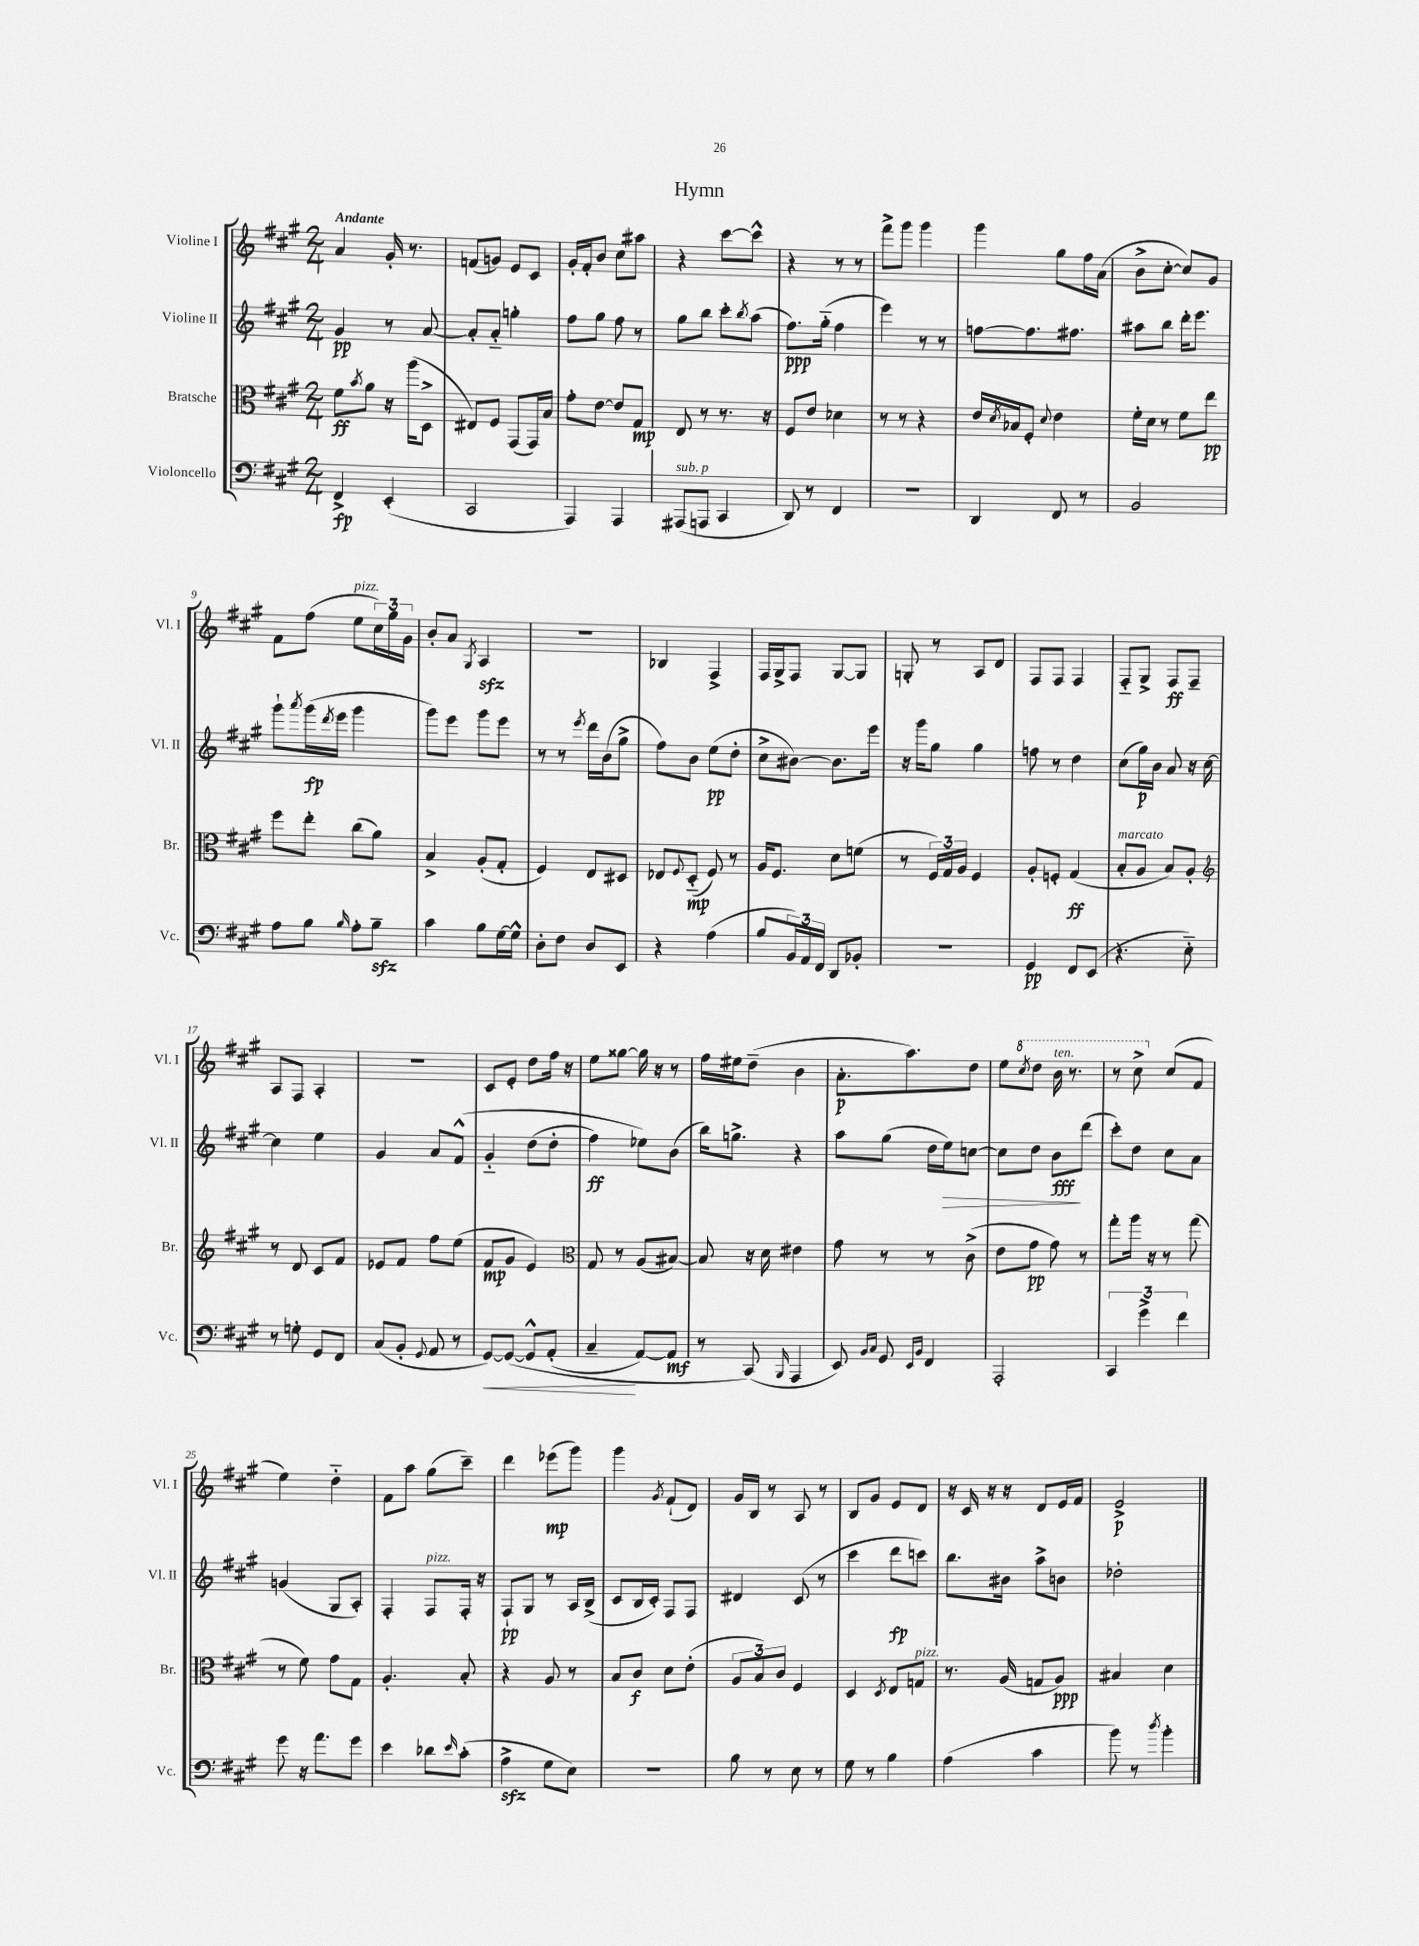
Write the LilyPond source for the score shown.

\header { title = "Hymn" }
<<
\new StaffGroup <<
\new Staff = "s0" \with { instrumentName = "Violine I" shortInstrumentName = "Vl. I" } {
    \clef treble \key a \major \numericTimeSignature \time 2/4 \tempo "Andante"
    a'4 gis'16-. r8. |
    f'8( g'8) e'8 cis'8 |
    gis'16-. fis'16-. b'8 cis''8 ais''8 |
    r4 cis'''8~ cis'''8-^ |
    r4 r8 r8 |
    fis'''8-> gis'''8 gis'''4 |
    gis'''4 gis''8 fis''16 a'16( |
    b'8-> cis''8~-. cis''8) gis'8 |
    fis'8 fis''8( e''8^\markup { \italic "pizz." } \tuplet 3/2 { cis''16) gis''16 gis'16 } |
    b'8-. a'8 \acciaccatura { gis8 } a4\sfz |
    r2 |
    bes4 fis4-> |
    fis16 gis16-> fis8 gis8~ gis8 |
    g8-. r8 a8 d'8 |
    fis8 fis8 fis4 |
    fis8-_ gis8-> fis8\ff fis8-- |
    a8 fis8 a4-. |
    r2 |
    cis'8 e'8-. d''8 fis''16 r16 |
    e''8 gisis''8~ gisis''16 r16 r8 |
    fis''16 eis''16 d''8--( b'4 |
    a'8.-.\p a''8.) d''8 |
    e''8 \ottava #1 \acciaccatura { cis'''8 } d'''8 b''16^\markup { \italic "ten." } r8. |
    r8 cis'''8-> \ottava #0 cis''8( fis'8 |
    e''4) d''4-_ |
    fis'8 a''8 gis''8( cis'''8--) |
    d'''4 ees'''8\mp( gis'''8) |
    gis'''4 \acciaccatura { gis'8 } fis'8-!( d'8) |
    gis'16 b16 r8 a8 r8 |
    b8 gis'8 e'8 d'8 |
    r16 cis'16 r16 r16 d'8 e'16 fis'16 |
    e'2->\p \bar "|." |
}
\new Staff = "s1" \with { instrumentName = "Violine II" shortInstrumentName = "Vl. II" } {
    \clef treble \key a \major \numericTimeSignature \time 2/4
    gis'4\pp r8 a'8~ |
    a'8-. a'8-_ g''4-. |
    fis''8 gis''8 fis''8 r8 |
    gis''8 b''8 cis'''8-. \acciaccatura { b''8 } a''8( |
    fis''8.\ppp) gis''16-_( fis''4 |
    e'''4) r8 r8 |
    f''8~ f''8. fis''8. |
    ais''8 b''8 d'''16-. e'''8. |
    gis'''8-! \acciaccatura { a'''8 } gis'''16\fp( \acciaccatura { d'''8 } e'''16 gis'''4 |
    gis'''8) e'''8 gis'''8 e'''8 |
    r8 r8 \acciaccatura { e'''8 } d'''16 b'16( gis''8-> |
    fis''8) b'8 e''8\pp( d''8-. |
    cis''8-> bis'8~) bis'8. e'''16 |
    r16 gis'''16 gis''8 gis''4 |
    f''8 r8 d''4 |
    cis''8( gis''16\p) b'16 a'8 r16 cis''16~ |
    cis''4 e''4 |
    gis'4 a'8 fis'8-^\( |
    gis'4-_ d''8( d''8-. |
    fis''4\ff) ees''8\) b'8( |
    b''16) g''8.-> r4 |
    a''8 gis''8( d''16 e''16\>) c''8~ |
    c''8 d''8 b'8\fff\! d'''8( |
    cis'''8-.) d''8 cis''8 a'8 |
    g'4( gis8 a8-.) |
    fis4-. fis8^\markup { \italic "pizz." } fis16-. r16 |
    fis8-!\pp gis8 r8 a16 b16->( |
    cis'8 b16 cis'16-.) fis8 fis8 |
    dis'4 cis'8( r8 |
    cis'''4 d'''8\fp c'''8) |
    b''8. bis'16 a''8-> b'8 |
    des''2-. \bar "|." |
}
\new Staff = "s2" \with { instrumentName = "Bratsche" shortInstrumentName = "Br." } {
    \clef alto \key a \major \numericTimeSignature \time 2/4
    fis'8\ff \acciaccatura { b'8 } a'8 r16 a''16( d8-> |
    eis8) fis8 gis,8( gis,16) b16 |
    gis'8-. e'8~ e'8 gis8\mp |
    e8 r8 r8. r16 |
    fis8 e'8 des'4 |
    r8 r8 r4 |
    e'16 \acciaccatura { d'8 } bes16 fis8-. \appoggiatura { d'8 } e'4 |
    fis'16-. d'16 r8 fis'8 e''8\pp |
    fis''8 e''8-. cis''8( a'8) |
    b4-> a8-.( gis8-. |
    fis4) e8 dis8 |
    ees8 \appoggiatura { fis8 } d8-_\mp( fis8) r8 |
    a16 fis8. d'8 f'8( |
    r8 \tuplet 3/2 { fis16) gis16 a16 } fis4 |
    a8-. f8-. gis4\ff( |
    b8-.^\markup { \italic "marcato" } a8 b8) a8-. |
    \clef treble r8 d'8 cis'8 fis'8 |
    ees'8 fis'8 fis''8 e''8( |
    fis'8\mp gis'8 e'4) |
    \clef alto gis8 r8 a8( bis8~) |
    bis8 r16 d'16 eis'4 |
    gis'8 r8 r8 cis'8->( |
    e'8 gis'8\pp gis'8) r8 |
    gis''8-. a''16 r16 r8 gis''8( |
    r8 fis'8) gis'8 gis8 |
    a4.-. b8-. |
    r4 a8 r8 |
    b8 cis'8\f d'8 e'8-.( |
    \tuplet 3/2 { a8 b8) cis'8 } fis4 |
    d4 \acciaccatura { d8 } e8 g8^\markup { \italic "pizz." } |
    r8. a16( g8 a8\ppp) |
    bis4 d'4 \bar "|." |
}
\new Staff = "s3" \with { instrumentName = "Violoncello" shortInstrumentName = "Vc." } {
    \clef bass \key a \major \numericTimeSignature \time 2/4
    fis,4->\fp e,4-.( |
    cis,2 |
    a,,4) a,,4 |
    ais,,8^\markup { \italic "sub. p" }( a,,8 cis,4 |
    d,8) r8 fis,4 |
    R2 |
    d,4 fis,8 r8 |
    b,2 |
    a8 b8 \grace { b16 } a8-. b8--\sfz |
    cis'4 b8 gis16~ gis16-^ |
    d8-. fis8 d8 e,8 |
    r4 a4( |
    b8 \tuplet 3/2 { b,16) a,16 fis,16 } d,8 bes,8-. |
    r2 |
    gis,4\pp fis,8 e,8( |
    r4. e8-_) |
    r8 g8-. gis,8 fis,8 |
    cis8( b,8-. \appoggiatura { gis,8 } a,8 r8 |
    gis,8~\<) gis,8~\( gis,8-^ a,8-.( |
    cis4--\! a,8~) a,8\mf |
    r8 cis,8(\) \grace { b,,16 } a,,4 |
    e,8) \grace { b,16 cis16 } gis,8 \grace { e,16 b,16 } fis,4 |
    a,,2-. |
    \tuplet 3/2 { cis,4 gis'4-> fis'4 } |
    gis'8 r16 a'8. gis'8 |
    e'4 des'8 \grace { e'16 } cis'8-.( |
    a4->\sfz gis8 e8) |
    r2 |
    b8 r8 e8 r8 |
    gis8 r8 b4 |
    a4( cis'4 |
    b'8) r8 \acciaccatura { d''8 } b'4-. \bar "|." |
}
>>
>>
